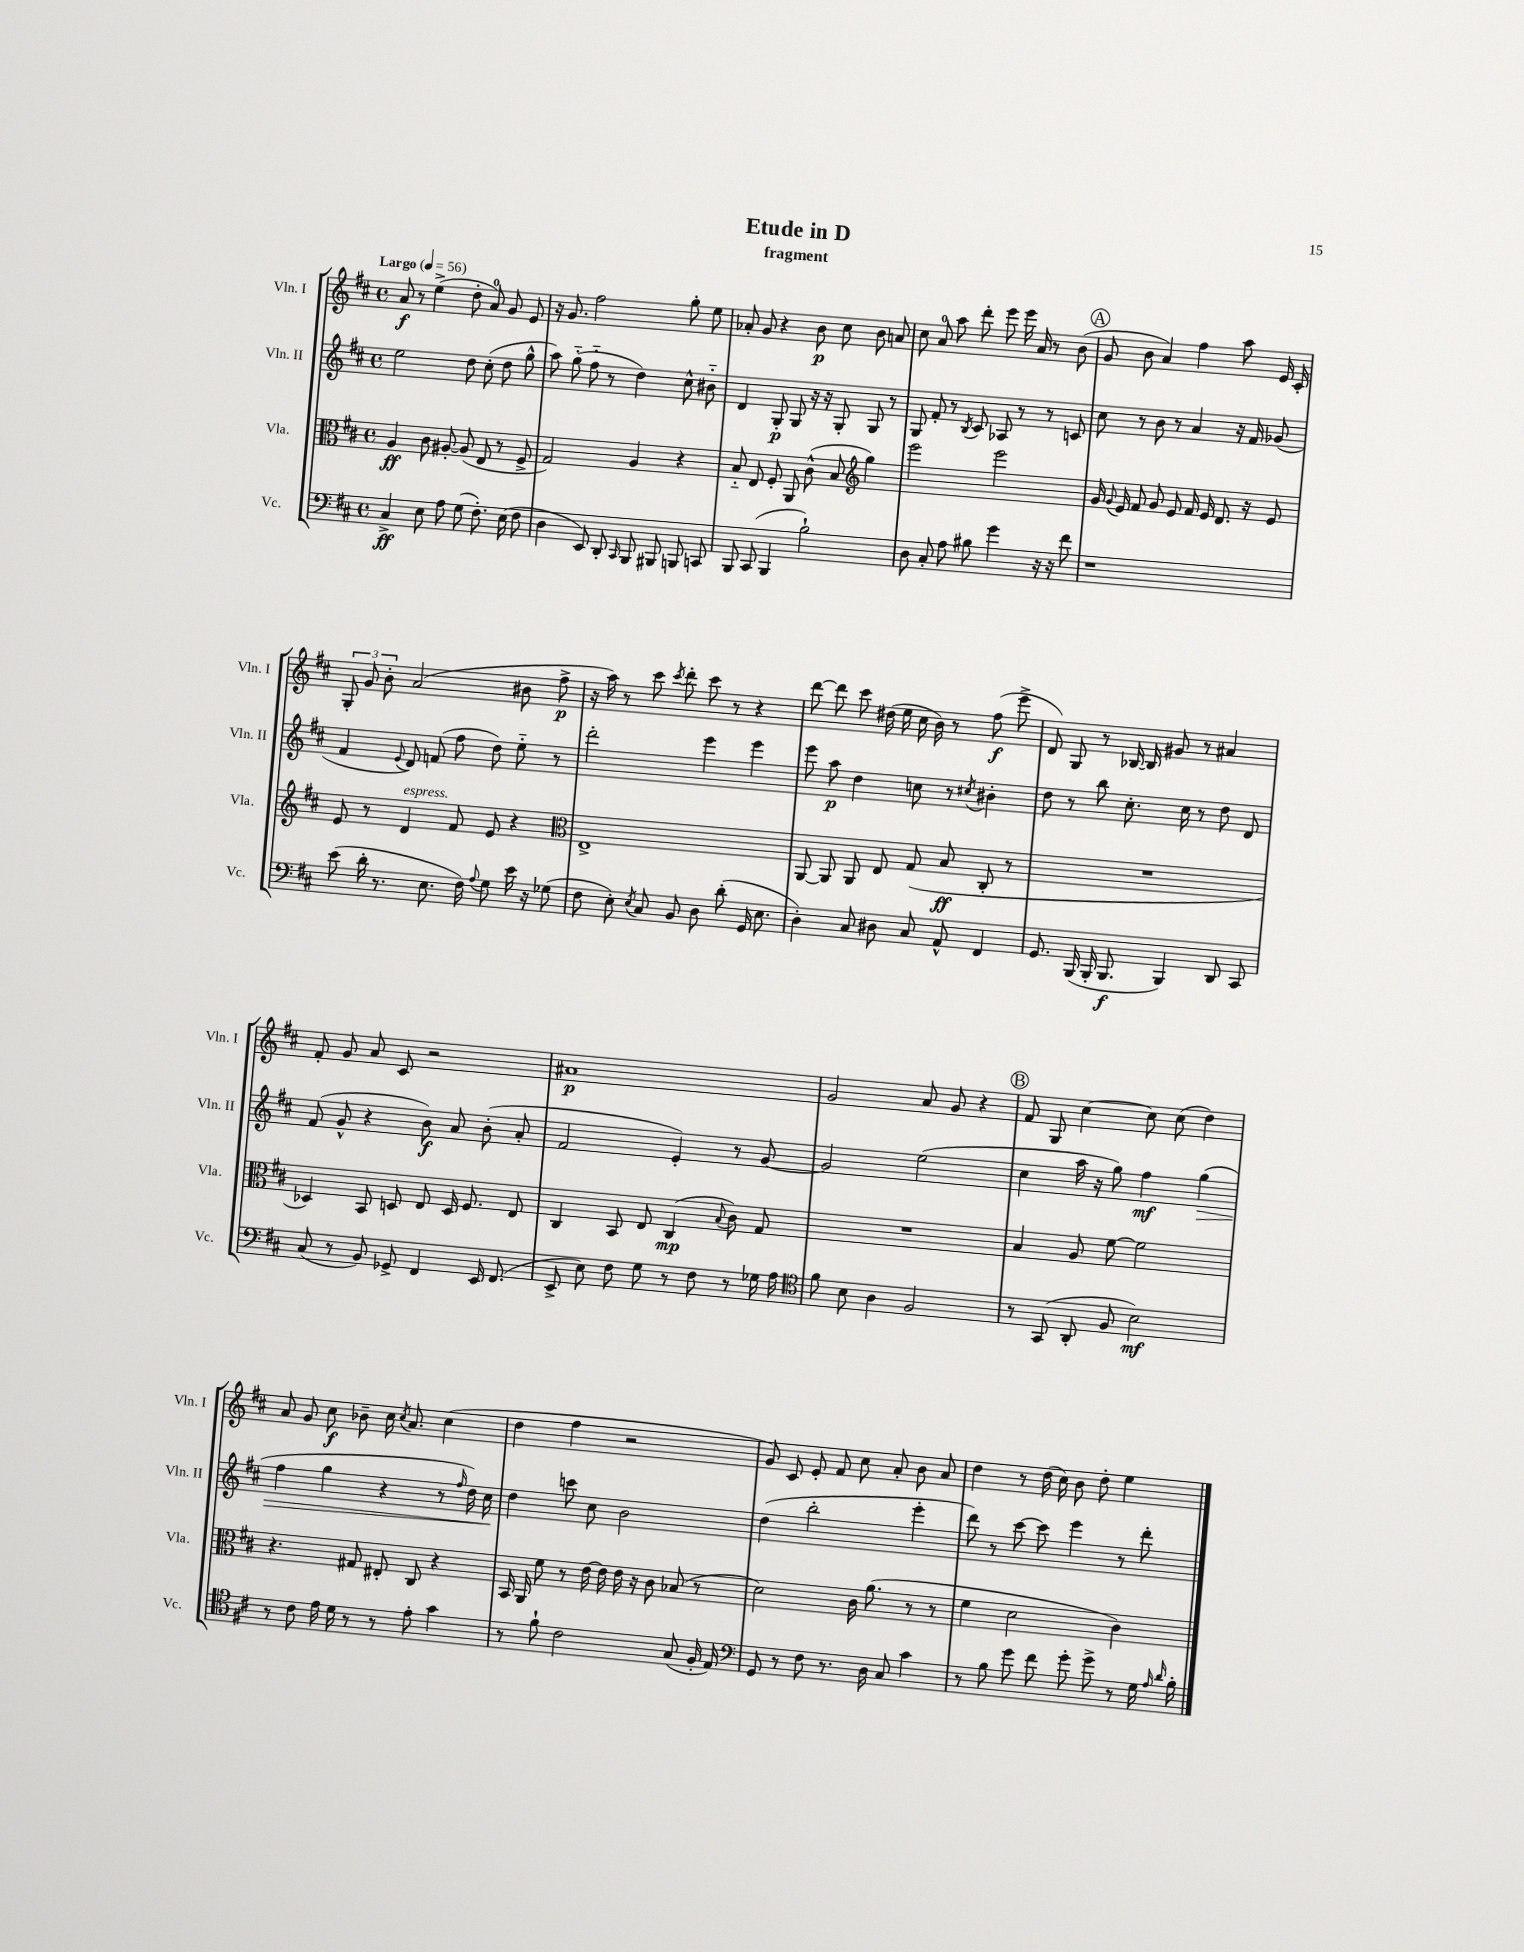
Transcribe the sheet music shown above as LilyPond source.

\header { title = "Etude in D" subtitle = "fragment" }
<<
\new StaffGroup <<
\new Staff = "s0" \with { instrumentName = "Vln. I" shortInstrumentName = "Vln. I" } {
    \clef treble \key d \major \defaultTimeSignature \time 4/4 \tempo "Largo" 4 = 56
    \autoBeamOff a'8\f r8 e''4->( d''8-. a'8-0) g'8 e'8 |
    r16 g'8. fis''2 g''8-. e''8 |
    aes'8-. g'8 r4 b'8\p cis''8 b'8 a'8 |
    cis''8 a'8-0 a''8 d'''8-. e'''8 e'''16 a'16 r8 b'8( |
    \mark \markup { \circle "A" } g'8 b'8 a'4) fis''4 a''8 e'16 cis'16-. |
    \tuplet 3/2 { g8-. g'8 b'8-. } a'2( bis'8 fis''8->\p |
    r16 a''16) r8 cis'''8 \acciaccatura { cis'''8 } d'''8-. cis'''8 r8 r4 |
    d'''8~ d'''8 cis'''8 dis''16( e''16 cis''16 b'16) r8 fis''8\f( e'''8-> |
    d'8) g8 r8 bes16~ bes16 gis'8 r8 ais'4 |
    fis'8-. g'8 a'8 cis'8 r2 |
    ais'1\p |
    g'2 a'8 g'8 r4 |
    \mark \markup { \circle "B" } fis'8 g8 cis''4~ cis''8 cis''8( d''4) |
    a'8 g'8 cis''8\f bes'8-- cis''16 \acciaccatura { cis''8 } a'8. cis''4( |
    d''4 fis''4 r2 |
    g'8) cis'8 e'8-. fis'8 cis''8 a'8-. b'8 a'8 |
    d''4 r8 d''16( cis''16) b'8 d''8-. e''4 \bar "|." |
}
\new Staff = "s1" \with { instrumentName = "Vln. II" shortInstrumentName = "Vln. II" } {
    \clef treble \key d \major \defaultTimeSignature \time 4/4
    \autoBeamOff e''2 d''8 cis''8-.( d''8 g''8-^ |
    a''8) g''8-_( fis''8-_ r8 d''4) cis''8-^ bis'8-_ |
    d'4 g8-.\p g8 r16 r16 g8-. g8 r8 |
    g8 fis'8-. r8 \acciaccatura { b8 } cis'8 aes8 r8 r8 c'8 |
    \mark \markup { \circle "A" } cis''8 r8 b'8 r8 a'4 r16 fis'16 ges'8( |
    fis'4 \appoggiatura { e'8 } d'8) f'8( fis''8 d''8) e''8-_ r8 |
    d'''2-. e'''4 e'''4 |
    e'''8 a''8\p d''4 c''8 r8 \acciaccatura { cis''8 } bis'4-. |
    d''8 r8 b''8 cis''8.-. cis''16 r8 d''8 d'8 |
    fis'8( g'8-^ r4 b'8\f) a'8 b'8-.( a'8-. |
    fis'2 e'4-.) r8 g'8~ |
    g'2 e''2( |
    \mark \markup { \circle "B" } cis''4 a''16 r16 g''8) fis''4\mf g''4\>( |
    fis''4 g''4 r4 r8 \grace { fis''16 } d''16) cis''16\! |
    d''4 c'''8 cis''8 b'2 |
    d''4( b''2-. e'''4-. |
    d'''8) r8 cis'''8~ cis'''8 e'''4 r8 d'''8-. \bar "|." |
}
\new Staff = "s2" \with { instrumentName = "Vla." shortInstrumentName = "Vla." } {
    \clef alto \key d \major \defaultTimeSignature \time 4/4
    \autoBeamOff a4\ff cis'8 ais8~-. ais8( e8 r8 fis8-> |
    g2) a4 r4 |
    b8-_ e8 fis8-. a,8 cis'8-^( b8 \clef treble g''4) |
    e'''2 e'''2 |
    \mark \markup { \circle "A" } g'16 \appoggiatura { g'8 } e'16 fis'8 g'8 e'8 fis'16 e'16 d'8. r16 e'8 |
    e'8 r8 d'4^\markup { \italic "espress." } fis'8 e'8 r4 |
    \clef alto e1-> |
    a,8~ a,8 a,8 e8 g8( b8\ff cis8-. r8 |
    R1 |
    des4) b,8 d8 e8 d16 fis8. e8 |
    cis4 b,8 e8 cis4\mp( \appoggiatura { b8 } cis'8) g8 |
    R1 |
    \mark \markup { \circle "B" } b4 a8 fis'8~ fis'2 |
    r4. gis8 eis8-. cis8 r4 |
    b,16 a,16 fis'8 r8 e'16~ e'16 e'16 r16 cis'8 bes8( r8 |
    d'2) cis'16 a'8.( r8 r8 |
    fis'4 d'2 cis'4) \bar "|." |
}
\new Staff = "s3" \with { instrumentName = "Vc." shortInstrumentName = "Vc." } {
    \clef bass \key d \major \defaultTimeSignature \time 4/4
    \autoBeamOff cis4->\ff e8 a8 g8( fis8.-.) e16( fis8 |
    d4 e,8) d,8-. \grace { cis,16 } b,,8 bis,,8 b,,8 c,8 |
    b,,8 cis,8( b,,4 b2-!) |
    d8 cis8-. a8 bis8 g'4 r16 r16 fis'8 |
    \mark \markup { \circle "A" } r1 |
    e'8( d'16-. r8. e8. fis16) \appoggiatura { a8 } g8 e'16 r16 ges8( |
    fis8 e8-.) \acciaccatura { e8 } cis8 b,8 d8 d'8-.( g,16 e8. |
    d4-.) cis8 dis8 cis8 a,8-^ fis,4 |
    g,8. b,,16( b,,16-. b,,8.\f b,,4) d,8 cis,8 |
    cis8( r8 b,8) ges,8-> fis,4 e,16 fis,8.( |
    e,8-> e8) fis8 g8 r8 fis8 r8 ges16 a16 |
    \clef tenor fis'8 b8 a4 fis2 |
    \mark \markup { \circle "B" } r8 g,8( a,8-. fis8 b2\mf) |
    r8 cis'8 e'16 d'16 r8 r8 e'8-. g'4 |
    r8 fis'8-! cis'2 g8( fis16-. e16) |
    \clef bass g,8 r8 fis8 r8. d16 cis8 cis'4 |
    r8 b8 g'8 fis'8 g'8-. g'8-> r8 g16 \grace { a16 d'16 } b16-. \bar "|." |
}
>>
>>
\layout { \context { \Score \remove "Bar_number_engraver" } }
